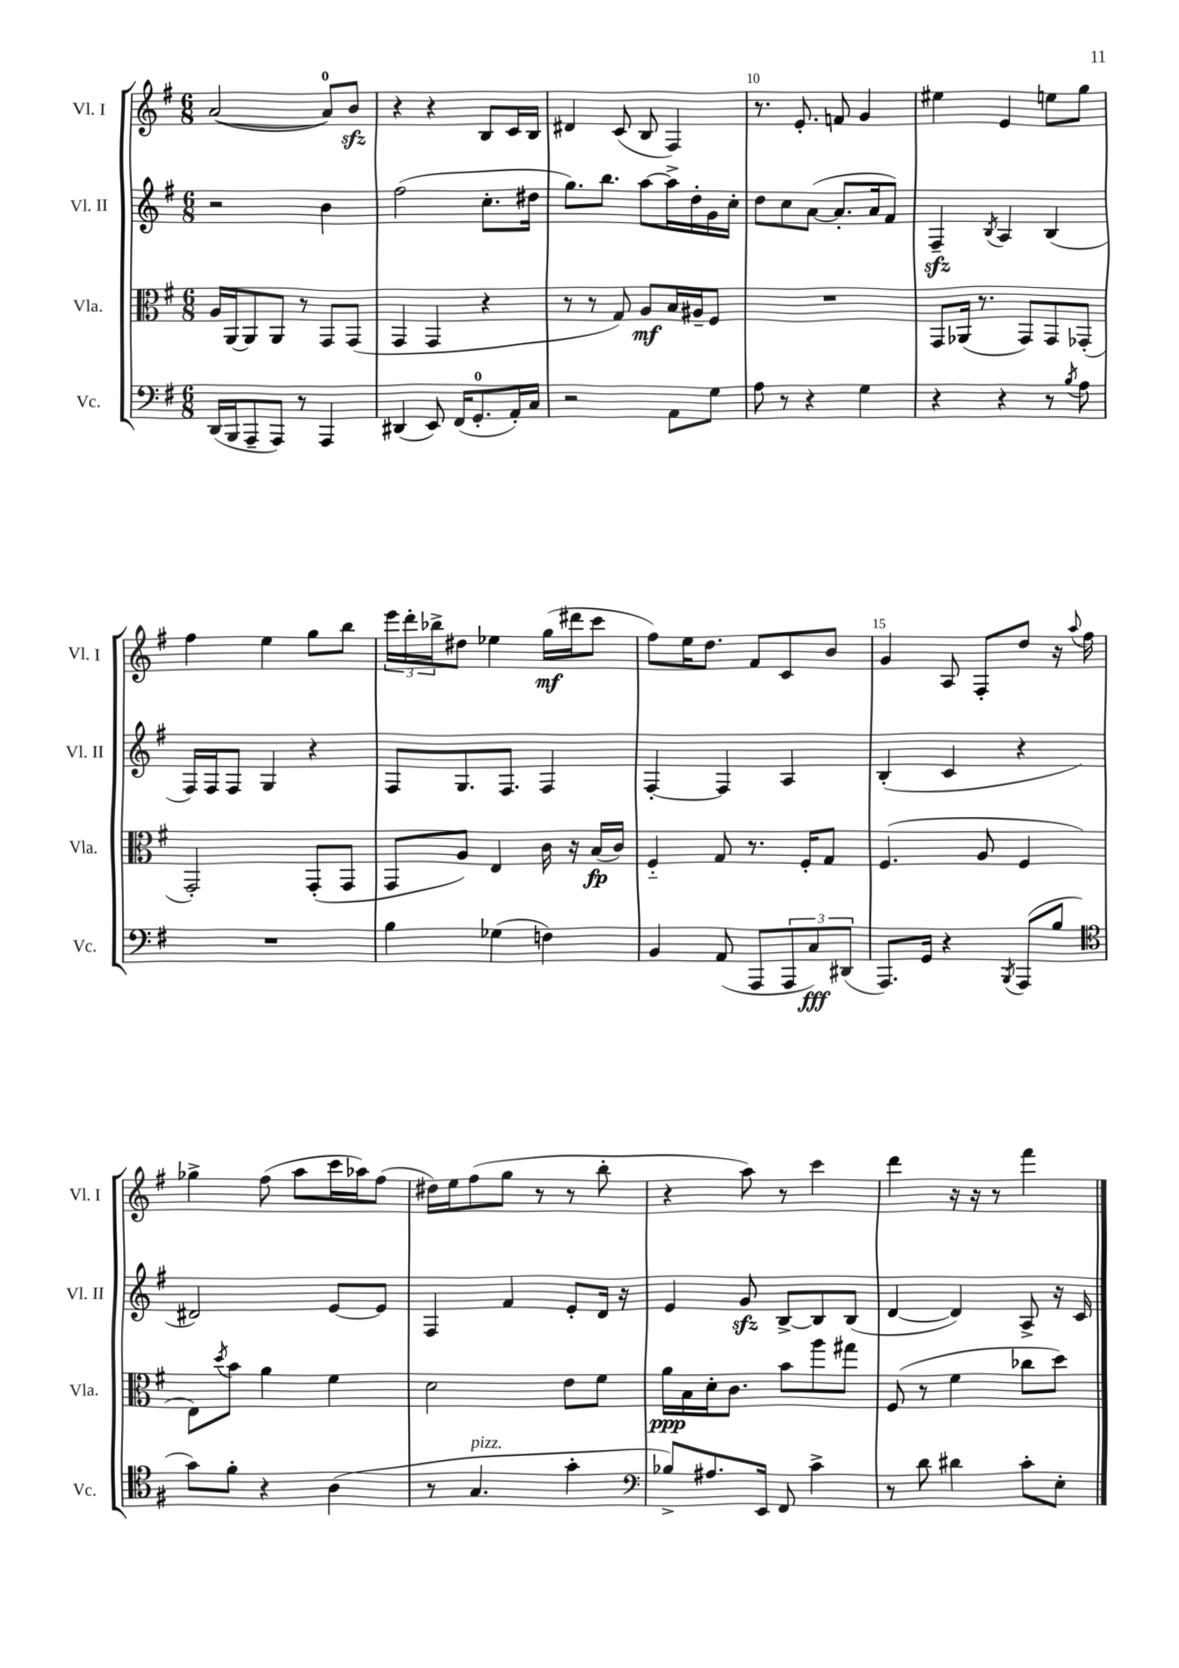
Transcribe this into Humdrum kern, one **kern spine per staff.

**kern	**kern	**kern	**kern
*staff4	*staff3	*staff2	*staff1
*clefF4	*clefC3	*clefG2	*clefG2
*k[f#]	*k[f#]	*k[f#]	*k[f#]
*M6/8	*M6/8	*M6/8	*M6/8
(16DD	16A	2r	([2a
16BBB	[16AA	.	.
8AAA~	8AA]	.	.
8AAA)	8AA	.	.
8r	8r	.	.
4AAA	8GG	4b	8a])
.	(8GG	.	8b
=	=	=	=
(4DD#	4GG	(2ff#	4r
8EE)	4GG	.	4r
(16FF#	.	.	.
8.GG'	.	.	.
.	4r	8.cc'	8B
16AA')	.	.	16c
16C	.	16dd#	16B
=	=	=	=
2r	8r	8.gg)	4d#
.	8r	.	.
.	.	8.bb	.
.	8G)	.	(8c
.	8A	[8aa	8B
8AA	16B	16aa^]	4F#)
.	16A#~	16dd'	.
8G	8F#	16g	.
.	.	16cc'	.
=	=	=	=
8A	2.r	8dd	8.r
8r	.	8cc	.
.	.	.	8.e'
4r	.	([8a	.
.	.	8.a']	8f
4G	.	.	4g
.	.	16a	.
.	.	8f#)	.
=	=	=	=
4r	8GG	4F#~	4ee#
.	(16AA-	.	.
.	8.r	.	.
.	.	8qB	.
4r	.	4A	4e
.	8GG)	.	.
8r	8GG	(4B	8ee
8qB	.	.	.
8A	(8GG-'	.	8gg
=	=	=	=
2.r	2GG')	16F#)	4ff#
.	.	16F#	.
.	.	8F#	.
.	.	4G	4ee
.	(8GG'	4r	8gg
.	8GG	.	8bb
=	=	=	=
4B	8GG	8F#	24eee
.	.	.	24ddd'
.	.	.	24bb-^
.	8A)	8.G	8dd#
(4G-	4E	.	4ee-
.	.	8.F#	.
4F)	16c	4F#	(16gg
.	16r	.	16ddd#
.	(16B	.	8ccc
.	16c)	.	.
=	=	=	=
4BB	4F#'~	[4F#'	8ff#)
.	.	.	16ee
.	.	.	8.dd
(8AA	8G	4F#]	.
8AAA	8.r	.	8f#
12AAA	.	4A	8c
.	16F#'	.	.
12C)	.	.	.
.	8G	.	8b
(12DD#	.	.	.
=	=	=	=
8.AAA)	(4.F#	(4B'	4g
16GG	.	.	.
4r	.	4c	8A
.	8A	.	8F#'
8qBBB	.	.	.
(8AAA	4F#	4r	8dd
8B	.	.	16r
.	.	.	8qqaa
.	.	.	16ff#
=	=	=	=
*clefC4	*	*	*
8g)	8E)	2d#)	4gg-^
.	8qdd	.	.
8f#'	8b	.	.
4r	4a	.	(8ff#
.	.	.	8aa
(4A	4f#	[8e	16ccc
.	.	.	16aa-)
.	.	8e]	(8ff#
=	=	=	=
8r	2d	4F#	16dd#)
.	.	.	16ee
4.G	.	.	(8ff#
.	.	4f#	8gg
.	.	.	8r
4g'	8e	8e'	8r
.	8f#	16d	8bb'
.	.	16r	.
=	=	=	=
*clefF4	*	*	*
8B-^)	16a	4e	4r
.	16B	.	.
8.A#	16d'	.	.
.	8.c	.	.
.	.	8g	8aa)
16EE	.	.	.
8FF#	8b	[8B^	8r
4c^	8aa	8B]	4ccc
.	8gg#	(8B	.
=	=	=	=
8r	(8F#	[4d	4ddd
8d	8r	.	.
4d#	4f#	4d])	16r
.	.	.	16r
.	.	.	8r
8c'	8cc-	8A^	4fff#
8E'	8dd)	16r	.
.	.	16c	.
==	==	==	==
*-	*-	*-	*-
